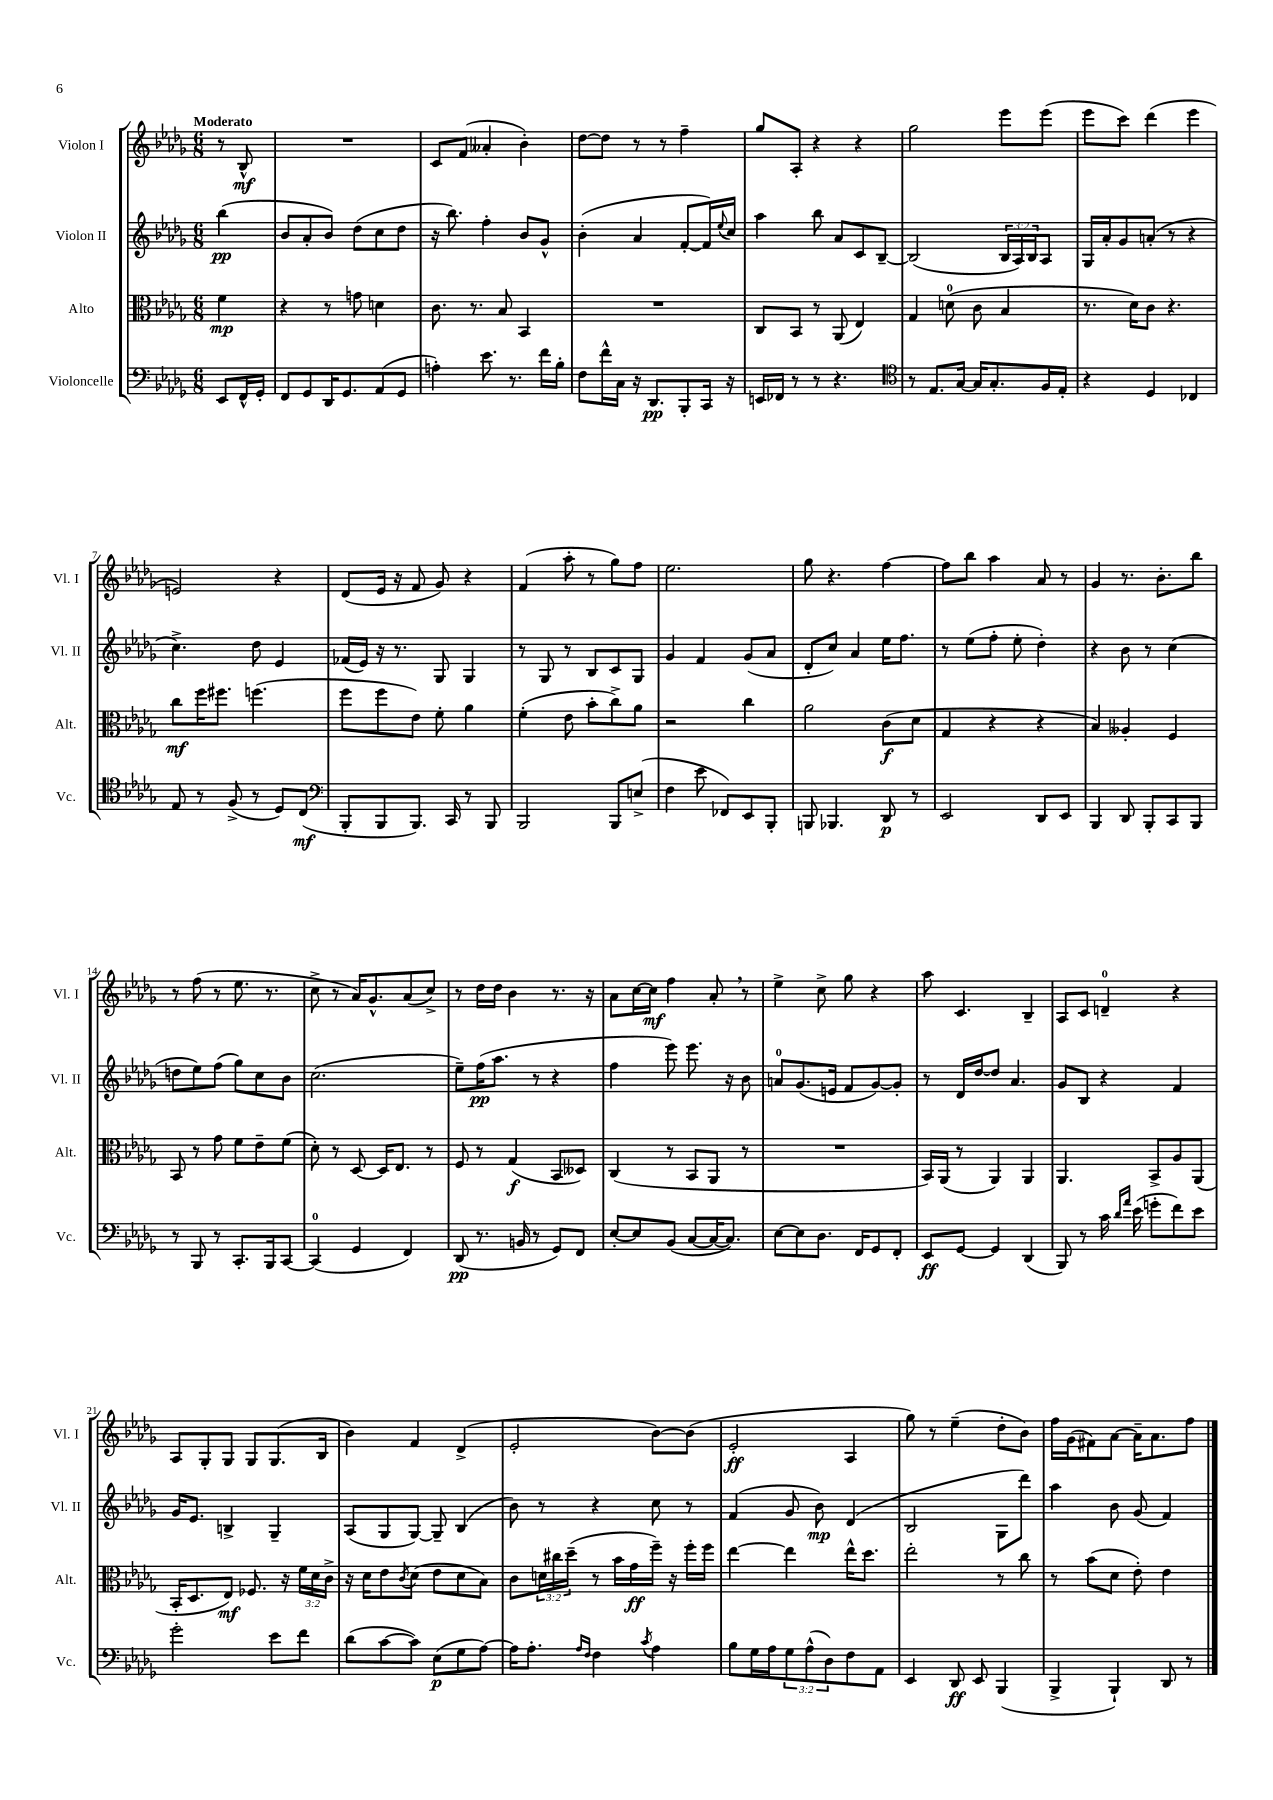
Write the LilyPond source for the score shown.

<<
\new StaffGroup <<
\new Staff = "s0" \with { instrumentName = "Violon I" shortInstrumentName = "Vl. I" } {
    \clef treble \key des \major \numericTimeSignature \time 6/8 \partial 4 \tempo "Moderato"
    r8 bes8-^\mf |
    R2. |
    c'8 f'8( aeses'4-. bes'4-.) |
    des''8~ des''8 r8 r8 f''4-- |
    ges''8 aes8-. r4 r4 |
    ges''2 ees'''8 ees'''8( |
    ees'''8 c'''8) des'''4( ees'''4 |
    e'2) r4 |
    des'8( ees'16 r16 f'8 ges'8) r4 |
    f'4( aes''8-. r8 ges''8) f''8 |
    ees''2. |
    ges''8 r4. f''4~ |
    f''8 bes''8 aes''4 aes'8 r8 |
    ges'4 r8. bes'8.-. bes''8 |
    r8 f''8( r8 ees''8. r8. |
    c''8-> r8 aes'16) ges'8.-^ aes'8( c''8->) |
    r8 des''16 des''16 bes'4 r8. r16 |
    aes'8 c''16~ c''16\mf f''4 aes'8-. \breathe r8 |
    ees''4-> c''8-> ges''8 r4 |
    aes''8 c'4. bes4-- |
    aes8 c'8 d'4-0-- r4 |
    aes8 ges8-. ges8 ges8 ges8.( bes16 |
    bes'4) f'4 des'4->( |
    ees'2-. bes'8~) bes'8( |
    ees'2-.\ff aes4 |
    ges''8) r8 ees''4--( des''8-. bes'8) |
    f''16 ges'16( fis'8) aes'8~ aes'16-- aes'8. f''8 \bar "|." |
}
\new Staff = "s1" \with { instrumentName = "Violon II" shortInstrumentName = "Vl. II" } {
    \clef treble \key des \major \numericTimeSignature \time 6/8 \override Staff.TupletNumber.text = #tuplet-number::calc-fraction-text \partial 4
    bes''4\pp( |
    bes'8 aes'8-. bes'8) des''8( c''8 des''8 |
    r16 bes''8.) f''4-. bes'8 ges'8-^ |
    bes'4-.( aes'4 f'8~-. f'16) \appoggiatura { ees''8 } c''16 |
    aes''4 bes''8 aes'8 c'8 bes8~-- |
    bes2( \tuplet 3/2 { bes16 aes16) bes16 } aes8 |
    ges16 aes'16-. ges'8 a'8-.( r8 r4 |
    c''4.->) des''8 ees'4 |
    fes'16( ees'16) r16 r8. ges8 ges4 |
    r8 ges8 r8 bes8 c'8 ges8 |
    ges'4 f'4 ges'8( aes'8 |
    des'8-. c''8) aes'4 ees''16 f''8. |
    r8 ees''8( f''8-. ees''8-. des''4-.) |
    r4 bes'8 r8 c''4( |
    d''8 ees''8) f''8( ges''8) c''8 bes'8 |
    c''2.( |
    ees''8--) f''16\pp( aes''8. r8 r4 |
    f''4 ees'''8) ees'''8. r16 bes'8 |
    a'8-0 ges'8.( e'16 f'8 ges'8~) ges'8-. |
    r8 des'16 des''16~ des''8 aes'4. |
    ges'8 bes8 r4 f'4 |
    ges'16 ees'8. b4-> ges4-- |
    aes8( ges8 ges8~) ges8-- bes4( |
    bes'8) r8 r4 c''8 r8 |
    f'4( ges'8 bes'8\mp) des'4( |
    bes2 ges8 des'''8) |
    aes''4 bes'8 ges'8( f'4) \bar "|." |
}
\new Staff = "s2" \with { instrumentName = "Alto" shortInstrumentName = "Alt." } {
    \clef alto \key des \major \numericTimeSignature \time 6/8 \override Staff.TupletNumber.text = #tuplet-number::calc-fraction-text \partial 4
    f'4\mp |
    r4 r8 g'8 d'4 |
    c'8. r8. bes8 bes,4 |
    R2. |
    c8 bes,8 r8 aes,8( ees4) |
    ges4 d'8-0( c'8 bes4 |
    r8. des'16) c'8 r4. |
    c''8\mf f''16 fis''8. f''4.( |
    f''8 f''8 ees'8) f'8-. aes'4 |
    f'4-.( ees'8 bes'8-. c''8->) aes'8 |
    r2 c''4 |
    aes'2 c'8\f( des'8 |
    ges4 r4 r4 |
    bes4) aeses4-. f4 |
    bes,8 r8 ges'8 f'8 ees'8-- f'8( |
    des'8-.) r8 des8~ des16 ees8. r8 |
    f8 r8 ges4\f( bes,8 deses8) |
    c4( r8 bes,8 aes,8 r8 |
    R2. |
    bes,16) aes,16( r8 aes,4) aes,4 |
    aes,4. bes,8-> aes8 aes,8( |
    bes,16-. des8. ees8\mf) fes8. r16 \tuplet 3/2 { f'16 des'16 c'16-> } |
    r16 des'16 ees'8 \acciaccatura { c'8 } des'8( ees'8 des'8 bes8) |
    c'8 \tuplet 3/2 { d'16 cis''16 des''16--( } r8 bes'16 ges'16\ff f''16--) r16 f''16-. f''16 |
    ees''4~ ees''4 ees''16-^ des''8. |
    ees''2-. r8 c''8 |
    r8 bes'8( des'8 ees'8-.) ees'4 \bar "|." |
}
\new Staff = "s3" \with { instrumentName = "Violoncelle" shortInstrumentName = "Vc." } {
    \clef bass \key des \major \numericTimeSignature \time 6/8 \override Staff.TupletNumber.text = #tuplet-number::calc-fraction-text \partial 4
    ees,8 f,16-^ ges,16-. |
    f,8 ges,8 des,16 ges,8. aes,8( ges,8 |
    a4-.) ees'8. r8. f'16 bes16-. |
    f8 f'16-^ c16 r16 des,8.\pp bes,,8-. c,16 r16 |
    e,16 fes,16 r8 r8 r4. |
    \clef tenor r8 ees8. ges16~ ges16 ges8.-. f16 ees16-. |
    r4 des4 ces4 |
    ees8 r8 f8->( r8 des8) c8\mf( |
    \clef bass bes,,8-. bes,,8 bes,,8.) c,16 r8 bes,,8 |
    bes,,2 bes,,8 e8->( |
    f4 ees'8 fes,8) ees,8 bes,,8-. |
    b,,8 bes,,4. des,8\p r8 |
    ees,2 des,8 ees,8 |
    bes,,4 des,8 bes,,8-. c,8 bes,,8 |
    r8 bes,,8 r8 c,8.-. bes,,16 c,8~ |
    c,4-0( ges,4 f,4) |
    des,8\pp( r8. b,16 r8 ges,8) f,8 |
    ees8~-. ees8 bes,8( c8~ c16~ c8.) |
    ees8~ ees8 des8. f,16 ges,8 f,8-. |
    ees,8\ff ges,8~ ges,4 des,4( |
    bes,,8) r8 c'16 \grace { des'16 aes'16 } ees'16( g'8-. f'8) ees'8 |
    ges'2-. ees'8 f'8 |
    des'8( c'8~ c'8) ees8\p( ges8 aes8~) |
    aes16 aes8.-. \grace { aes16 f16 } f4 \acciaccatura { c'8 } aes4 |
    bes8 ges16 aes16 \tuplet 3/2 { ges8 aes8-^( des8) } f8 aes,8 |
    ees,4 des,8\ff ees,8 bes,,4( |
    bes,,4-> bes,,4-!) des,8 r8 \bar "|." |
}
>>
>>
